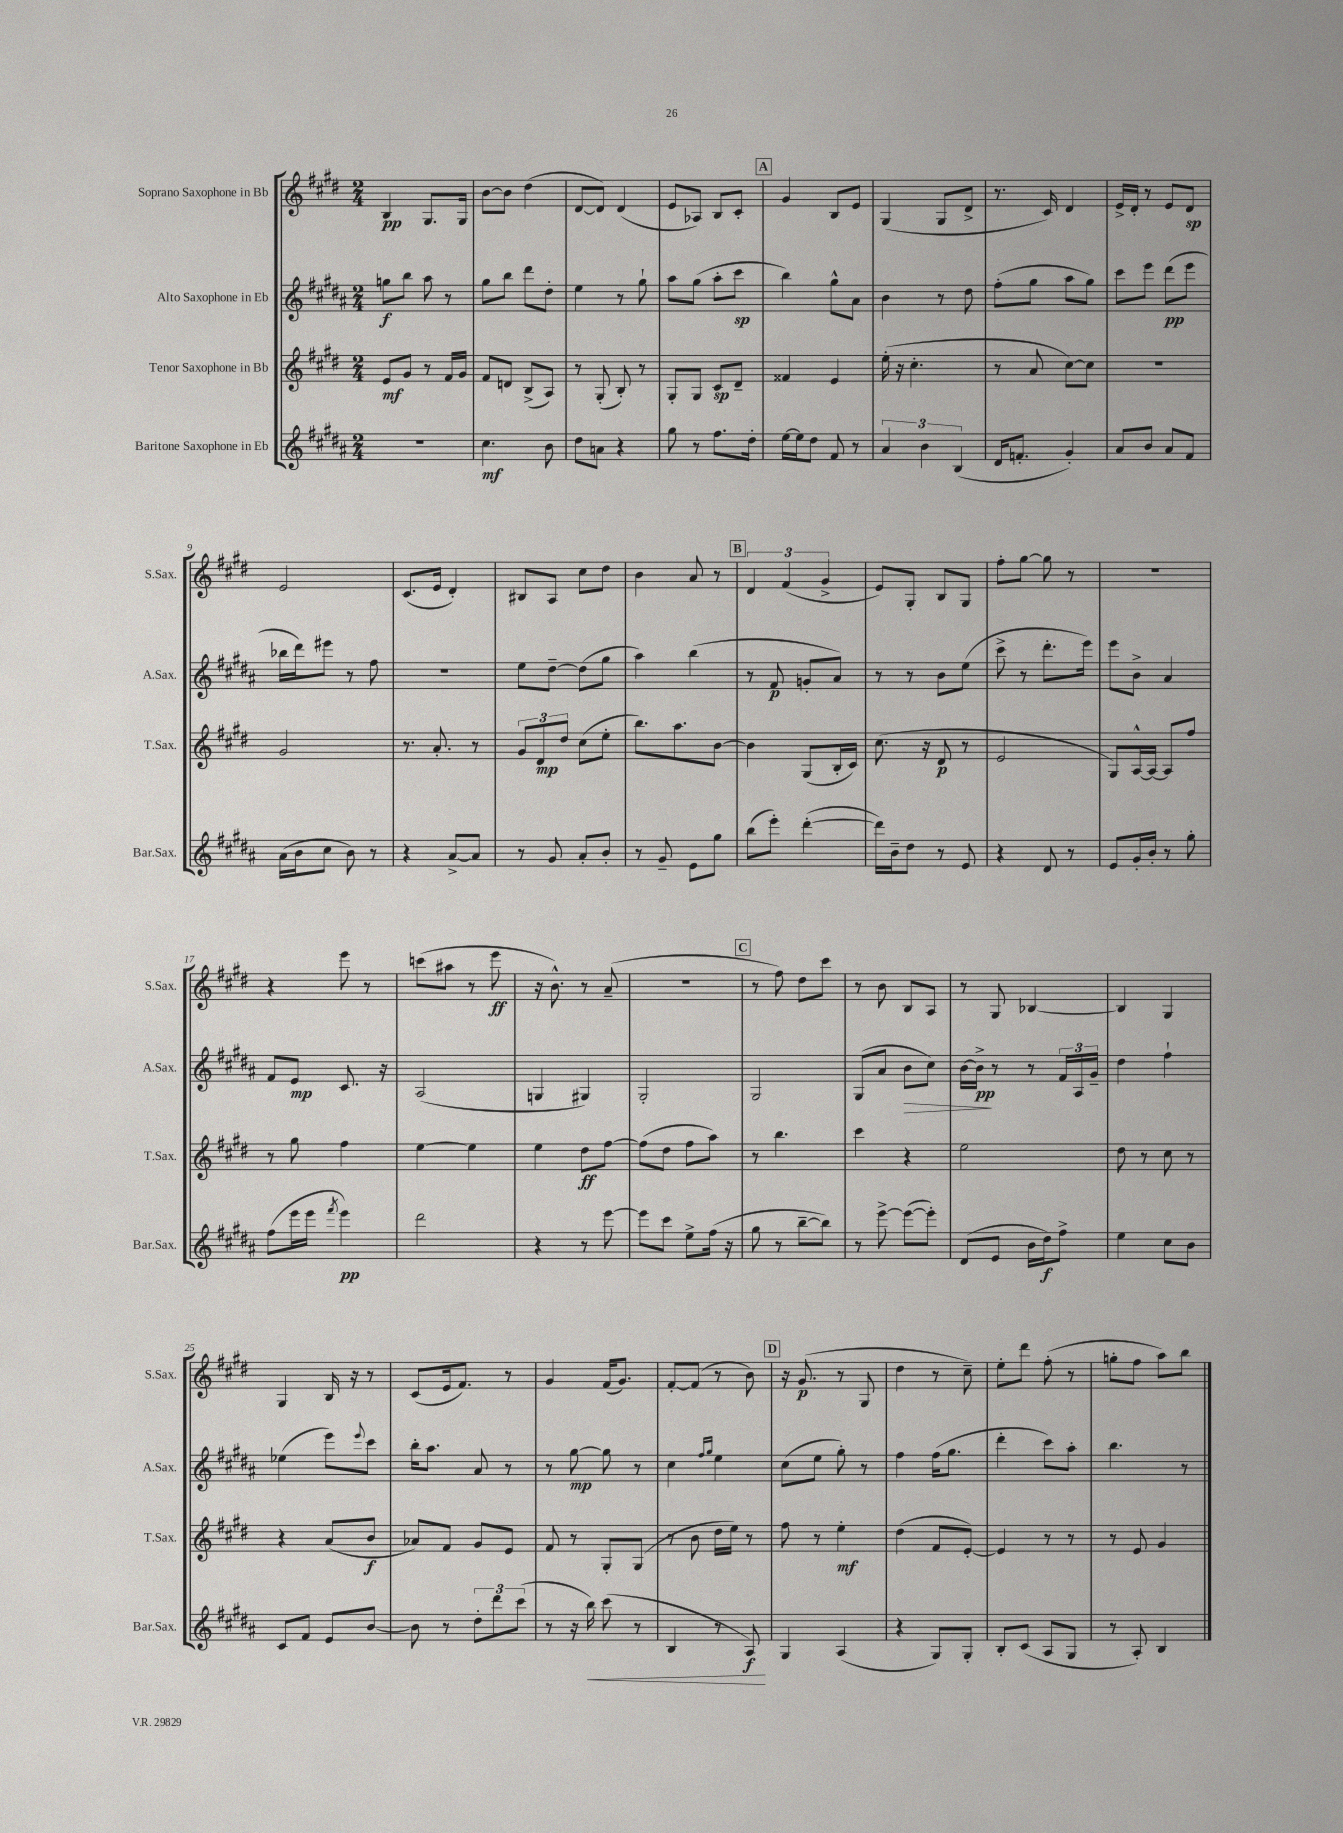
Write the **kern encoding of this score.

**kern	**kern	**kern	**kern
*staff4	*staff3	*staff2	*staff1
*clefG2	*clefG2	*clefG2	*clefG2
*k[f#c#g#d#a#]	*k[f#c#g#d#]	*k[f#c#g#d#a#]	*k[f#c#g#d#]
*M2/4	*M2/4	*M2/4	*M2/4
2r	8e	8gg	4B
.	8g#	8bb	.
.	8r	8aa#	8.G#
.	16f#	8r	.
.	16g#	.	16G#
=	=	=	=
4.cc#	8f#	8gg#	[8b
.	8d	8bb	8b]
.	(8B^	8ddd#	(4dd#
8b	8A)	8dd#'	.
=	=	=	=
8dd#	8r	4ee	[8d#
8a	(8G#'	.	8d#])
4r	8B')	8r	(4d#
.	8r	8gg#`	.
=	=	=	=
8gg#	8G#'	8aa#	8e
8r	8G#	(8gg#	8A-)
8.ff#	8c#	8aa#'	8B
.	8d#~	8ccc#	8c#'
16dd#'	.	.	.
=	=	=	=
[16ee	4f##	4bb)	4g#
16ee]	.	.	.
8dd#	.	.	.
8f#	4e	8gg#^^	8B
8r	.	8a#	8e
=	=	=	=
6a#	(16ee'	4b	(4G#
.	16r	.	.
.	4.cc#'	.	.
6b	.	.	.
.	.	8r	8G#
(6B	.	.	.
.	.	8dd#	8d#^
=	=	=	=
16d#	8r	(8ff#'	8.r
8.f'	.	.	.
.	8a	8gg#	.
.	.	.	16c#)
4g#')	[8cc#)	8aa#	4d#
.	8cc#]	8gg#)	.
=	=	=	=
8a#	2r	8ccc#	16e^
.	.	.	16d#'
8b	.	8eee	8r
8a#	.	(8ddd#	8e
8f#	.	8eee	8d#
=	=	=	=
(16a#	2g#	16bb-	2e
16b	.	16ddd#)	.
8cc#	.	8eee#	.
8b)	.	8r	.
8r	.	8ff#	.
=	=	=	=
4r	8.r	2r	(8.c#
.	8.a'	.	16e
[8a#^	.	.	4d#')
8a#]	8r	.	.
=	=	=	=
8r	12g#	8ee	8B#
.	12d#	.	.
8g#	.	[8dd#~	8A
.	12dd#	.	.
8a#'	(8cc#	(8dd#]	8cc#
8b'	8ee'	8gg#	8dd#
=	=	=	=
8r	8.bb)	4aa#)	4b
8g#~	.	.	.
.	8.aa	.	.
8e	.	(4bb	8a
8gg#	[8b	.	8r
=	=	=	=
(8bb	4b]	8r	6d#
8eee')	.	8f#	.
.	.	.	(6f#
([4ddd#'	(8G#	8g'	.
.	.	.	6g#^
.	16B'	8a#)	.
.	16c#)	.	.
=	=	=	=
16ddd#])	(8.cc#	8r	8e)
16b~	.	.	.
8dd#	.	8r	8G#'
.	16r	.	.
8r	8d#	8b	8B
8e	8r	(8ee	8G#
=	=	=	=
4r	2e	8ccc#^	8ff#'
.	.	8r	[8gg#
8d#	.	8.ddd#'	8gg#]
8r	.	.	8r
.	.	16eee)	.
=	=	=	=
8e	8G#)	8eee	2r
16g#'	[16A^^	8b^	.
16b'	16A_	.	.
8r	8A]	4a#	.
8gg#'	8ff#	.	.
=	=	=	=
(8ff#	8r	8f#	4r
16eee	8gg#	8e	.
16eee	.	.	.
8qfff#	.	.	.
4eee)	4ff#	8.c#	8eee
.	.	.	8r
.	.	16r	.
=	=	=	=
2ddd#	[4ee	(2A#	(8ccc
.	.	.	8aa#
.	4ee]	.	8r
.	.	.	8eee
=	=	=	=
4r	4ee	4G	16r
.	.	.	8.b^^)
8r	8dd#	4G#)	8r
[8eee	[8ff#	.	(8a~
=	=	=	=
8eee]	(8ff#]	2G#'	2r
8ccc#	8dd#	.	.
8ee^	8ff#	.	.
(16ff#	8aa)	.	.
16r	.	.	.
=	=	=	=
8gg#	8r	2G#	8r
8r	4.bb	.	8ff#)
[8bb~	.	.	8dd#
8bb])	.	.	8ccc#
=	=	=	=
8r	4ccc#	(8G#	8r
[8eee^	.	8a#	8b
(8eee_	4r	8b	8B
8eee'])	.	8cc#)	8A
=	=	=	=
(8d#	2ee	[16b	8r
.	.	16b^]	.
8e	.	8r	8G#
16b	.	8r	[4B-
16dd#)	.	.	.
8ff#^	.	24f#	.
.	.	24A#	.
.	.	24g#~	.
=	=	=	=
4ee	8dd#	4dd#	4B-]
.	8r	.	.
8cc#	8cc#	4ff#`	4G#
8b	8r	.	.
=	=	=	=
8c#	4r	(4ee-	4G#
8f#	.	.	.
8e	(8a	8eee)	16B
.	.	.	16r
.	.	8qqeee	.
[8b	8b	8ccc#	8r
=	=	=	=
8b]	8a-)	16bb'	(8c#
.	.	8.aa#	.
8r	8f#	.	16e
.	.	.	8.f#)
12dd#'	8g#	8a#	.
12ddd#	.	.	.
.	8e	8r	8r
(12ccc#	.	.	.
=	=	=	=
8r	8f#	8r	4g#
16r	8r	[8gg#	.
16bb)	.	.	.
(8ccc#	8G#'	8gg#]	(16f#
.	.	.	8.g#)
8r	(8G#	8r	.
=	=	=	=
4B	8r	4cc#	[8f#'
.	8b	.	(8f#]
.	.	16qqff#	.
.	.	16qqgg#	.
8r	16dd#	4ee	8r
.	16ee)	.	.
8A#)	8r	.	8b)
=	=	=	=
4G#	8ff#	(8cc#	16r
.	.	.	(8.g#
.	8r	8ee	.
(4A#	4ee'	8gg#')	8r
.	.	8r	8G#
=	=	=	=
4r	(4dd#	4ff#	4dd#
8G#)	8f#	(16ff#	8r
.	.	8.gg#	.
8G#'	[8e')	.	8cc#~)
=	=	=	=
8B'	4e]	4ddd#'	8ee'
(8c#	.	.	8ddd#
8A#	8r	8ccc#)	(8ff#'
8G#	8r	8aa#'	8r
=	=	=	=
8r	8r	4.bb	8gg'
8A#')	8e	.	8ff#
4B	4g#	.	8aa)
.	.	8r	8bb
==	==	==	==
*-	*-	*-	*-
